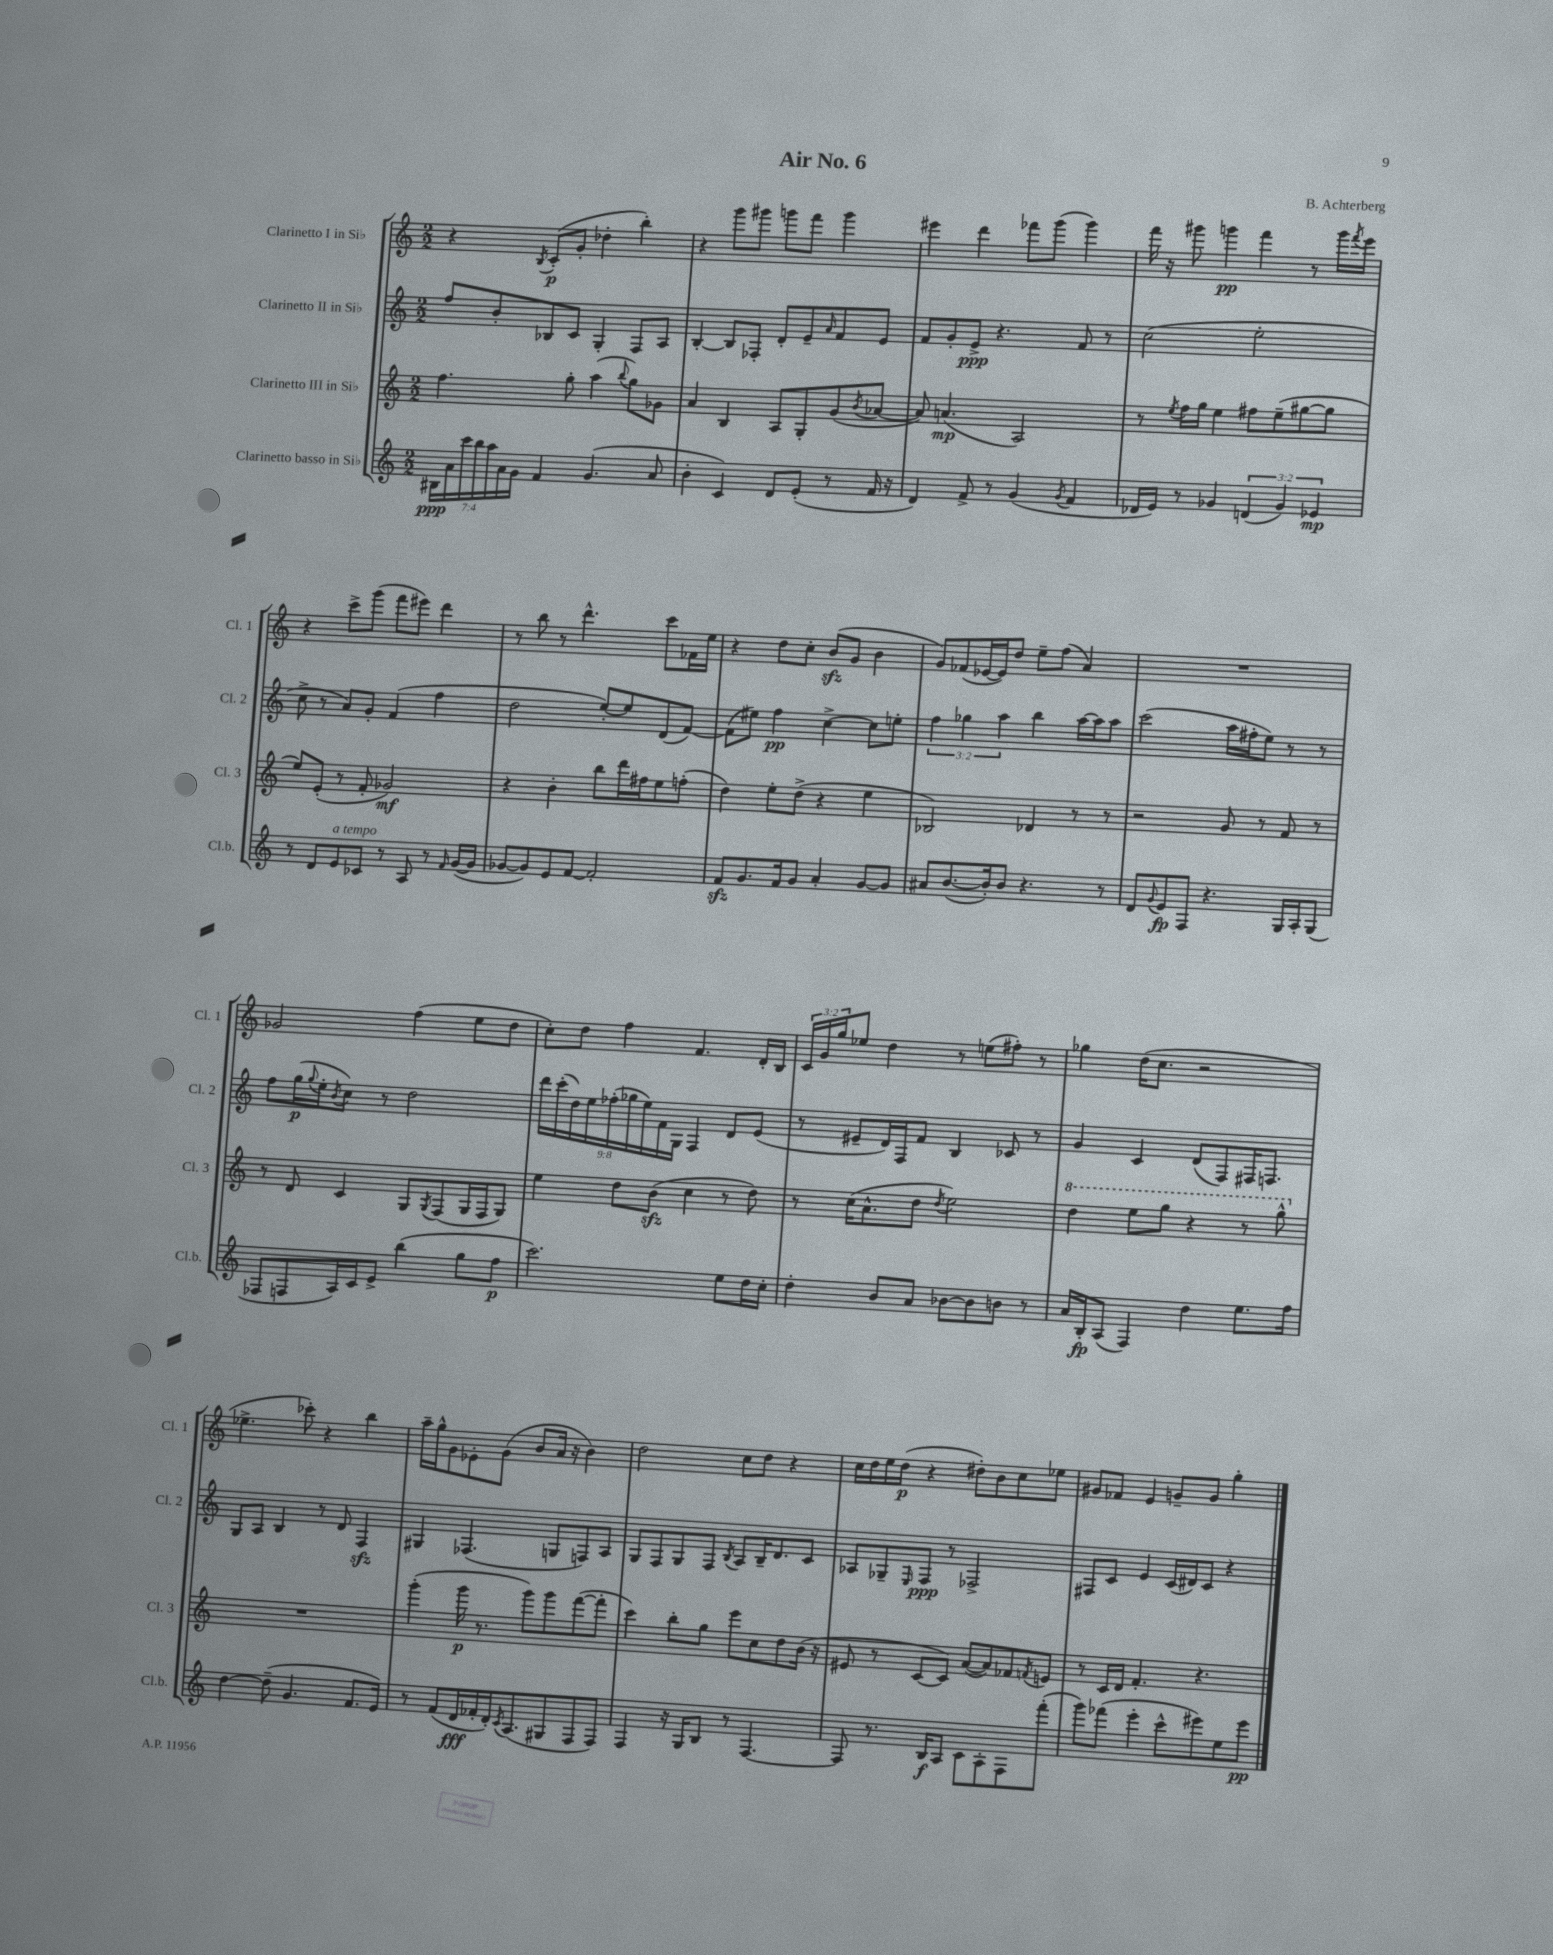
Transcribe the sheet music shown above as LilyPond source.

\header { title = "Air No. 6" composer = "B. Achterberg" }
<<
\new StaffGroup <<
\new Staff = "s0" \with { instrumentName = "Clarinetto I in Sib" shortInstrumentName = "Cl. 1" } {
    \clef treble \key c \major \numericTimeSignature \time 2/2 \override Staff.TupletNumber.text = #tuplet-number::calc-fraction-text
    r4 \acciaccatura { b8 } c'8-.\p( g'8-. des''4-. b''4-.) |
    r4 g'''8 gis'''8 g'''8 f'''8 g'''4 |
    eis'''4 d'''4 fes'''8 g'''8( g'''4) |
    f'''16 r16 gis'''8 g'''4\pp f'''4 r8 g'''16 \acciaccatura { f'''8 } e'''16 |
    r4 c'''8-> g'''8( f'''8 eis'''8) d'''4 |
    r8 b''8 r8 d'''4.-^ c'''8 fes'16 e''16 |
    r4 d''8 c''8-. b'8\sfz( g'8 b'4 |
    g'8) fes'8( ees'16~ ees'16) d''8 e''8-- f''8( a'4) |
    R1 |
    ges'2 f''4( e''8 d''8 |
    c''8-.) d''8 f''4 f'4. d'16-. b16 |
    \tuplet 3/2 { c'16 g'16 g''16 } ees''8 d''4 r8 e''8( fis''8-.) r8 |
    ges''4 d''16( c''8. r2 |
    ees''4.-> ces'''8-.) r4 b''4 |
    a''16-- g''16-^ g'8 ees'8-. g'8( b'8 a'16 r16 b'4) |
    d''2 c''8 d''8 r4 |
    c''16 d''16 e''16 d''16\p( r4 dis''8-.) b'8 c''8 ees''8 |
    gis'8 fes'8 e'4 g'8-- g'8 g''4-. \bar "|." |
}
\new Staff = "s1" \with { instrumentName = "Clarinetto II in Sib" shortInstrumentName = "Cl. 2" } {
    \clef treble \key c \major \numericTimeSignature \time 2/2 \override Staff.TupletNumber.text = #tuplet-number::calc-fraction-text
    f''8 b'8-. bes8 c'8 g4-. f8 a8 |
    b4~-. b8 fes8-. d'8-. e'8-- \grace { a'16 } f'8 e'8 |
    f'8 g'8-. e'8->\ppp r4. f'8 r8 |
    c''2( e''2-. |
    c''8-> r8 a'8) g'8-. f'4( f''4 |
    d''2 e''8~-.) e''8 d'8( f'8~) |
    f'8( eis''8) f''4\pp c''4~-> c''8 e''8-. |
    \tuplet 3/2 { f''4 ges''4 a''4 } b''4 a''16~ a''16 a''8 |
    c'''2( a''16 fis''16-. e''8) r8 r8 |
    f''8 g''16\p( \appoggiatura { g''8 } e''16-. \acciaccatura { b'8 } c''8) r8 d''2 |
    \tuplet 9/8 { d'''16 c'''16-.( d''16) e''16 fes''16-.( ges''16 e''16) f'16 g16 } f4 d'8 e'8( |
    r8 eis'8-- d'16) f16 f'8 b4 ces'8 r8 |
    g'4 c'4 d'8( f8) fis16 f8. |
    g8 a8 b4 r8 d'8 f4\sfz |
    gis4 fes4.( g8 f8) a8 |
    g8 f8 g8 f8 \acciaccatura { b8 } a8 b16-- d'8. c'8 |
    aes8 ges8-- \grace { e16 } f8\ppp r8 fes2-> |
    fis8 c'8 e'4 c'16( dis'16) c'8 r4 \bar "|." |
}
\new Staff = "s2" \with { instrumentName = "Clarinetto III in Sib" shortInstrumentName = "Cl. 3" } {
    \clef treble \key c \major \numericTimeSignature \time 2/2
    f''4. g''8-. a''4( \appoggiatura { b''8 } g''8) ges'8 |
    a'4 b4 a8 g8-. g'8( \acciaccatura { b'8 } aes'8~ |
    aes'8) a'4.\mp( a2) |
    r8 \acciaccatura { e''8 } f''16 g''16 e''4 fis''8 e''8--( gis''8~ gis''8 |
    e''8) e'8-.( r8 f'8-. ges'2\mf) |
    r4 b'4-. b''8 d'''16 fis''16 e''8 f''8-.( |
    d''4) e''8-. d''8->( r4 e''4 |
    bes2) des'4 r8 r8 |
    r2 g'8 r8 f'8 r8 |
    r8 d'8 c'4 g8 \acciaccatura { g8 } f8( g16 f16 g8) |
    e''4 d''8 b'8\sfz( c''4 r8 d''8) |
    r8 c''16( a'8.-^ d''8 \acciaccatura { d''8 } e''2) |
    \ottava #1 d'''4 e'''8 g'''8 r4 r8 g'''8-^ \ottava #0 |
    R1 |
    g'''4-.( g'''16\p r8. g'''8) g'''8 f'''8~( f'''8-. |
    c'''4) b''8-. g''8 e'''8 c''8 d''8 b'16( r16 |
    eis'8 r8 c'8~ c'8) a'8~( a'8) fes'8 \acciaccatura { f'8 } e'8 |
    r8 c'16 d'16 f'4.-. r4. \bar "|." |
}
\new Staff = "s3" \with { instrumentName = "Clarinetto basso in Sib" shortInstrumentName = "Cl.b." } {
    \clef treble \key c \major \numericTimeSignature \time 2/2 \override Staff.TupletNumber.text = #tuplet-number::calc-fraction-text
    \tuplet 7/4 { bis16\ppp a'16 c'''16 b''16 a''16 a'16 g'16 } f'4 g'4.( a'8 |
    b'4-. c'4) d'8 e'8-.( r8 f'16 r16 |
    d'4) f'8-> r8 g'4( \acciaccatura { g'8 } f'4 |
    des'16 e'16) r8 ges'4 \tuplet 3/2 { d'4( ges'4) ees'4\mp } |
    r8 d'8 e'8^\markup { \italic "a tempo" } ces'8 r8 a8 r8 \grace { f'16 } g'16~( g'16 |
    ges'8~ ges'8) e'8 f'8~ f'2-. |
    f'8\sfz g'8. f'16 g'8 a'4-. g'8~ g'8 |
    ais'8 b'8.~( b'16-.) b'8 r4. r8 |
    d'8 \appoggiatura { g'8 } e'8\fp f8 r4. g16 a16-. g8( |
    fes8 f8 a16) c'16 e'8-> b''4( g''8 f''8\p |
    c'''2.) e''8 d''16 c''16-. |
    d''4-. b'8 a'8 bes'8~ bes'8 b'8 r8 |
    a'16 b16-.\fp a8( f4) d''4 e''8. f''16 |
    d''4~ d''8--( g'4. f'8. e'16) |
    r8 f'8( d'16\fff fes'16-. d'16-.) \acciaccatura { c'8 } a8.( gis8 f8 f8) |
    f4 r16 g16 b8 r8 f4.~ |
    f8 r8. b16\f a8 c'8 a8-. f8 f'''8-.( |
    g'''8) fes'''8( e'''4-. c'''8-^ eis'''8) e''8 eis'''8\pp \bar "|." |
}
>>
>>
\layout { \context { \Score \remove "Bar_number_engraver" } }
